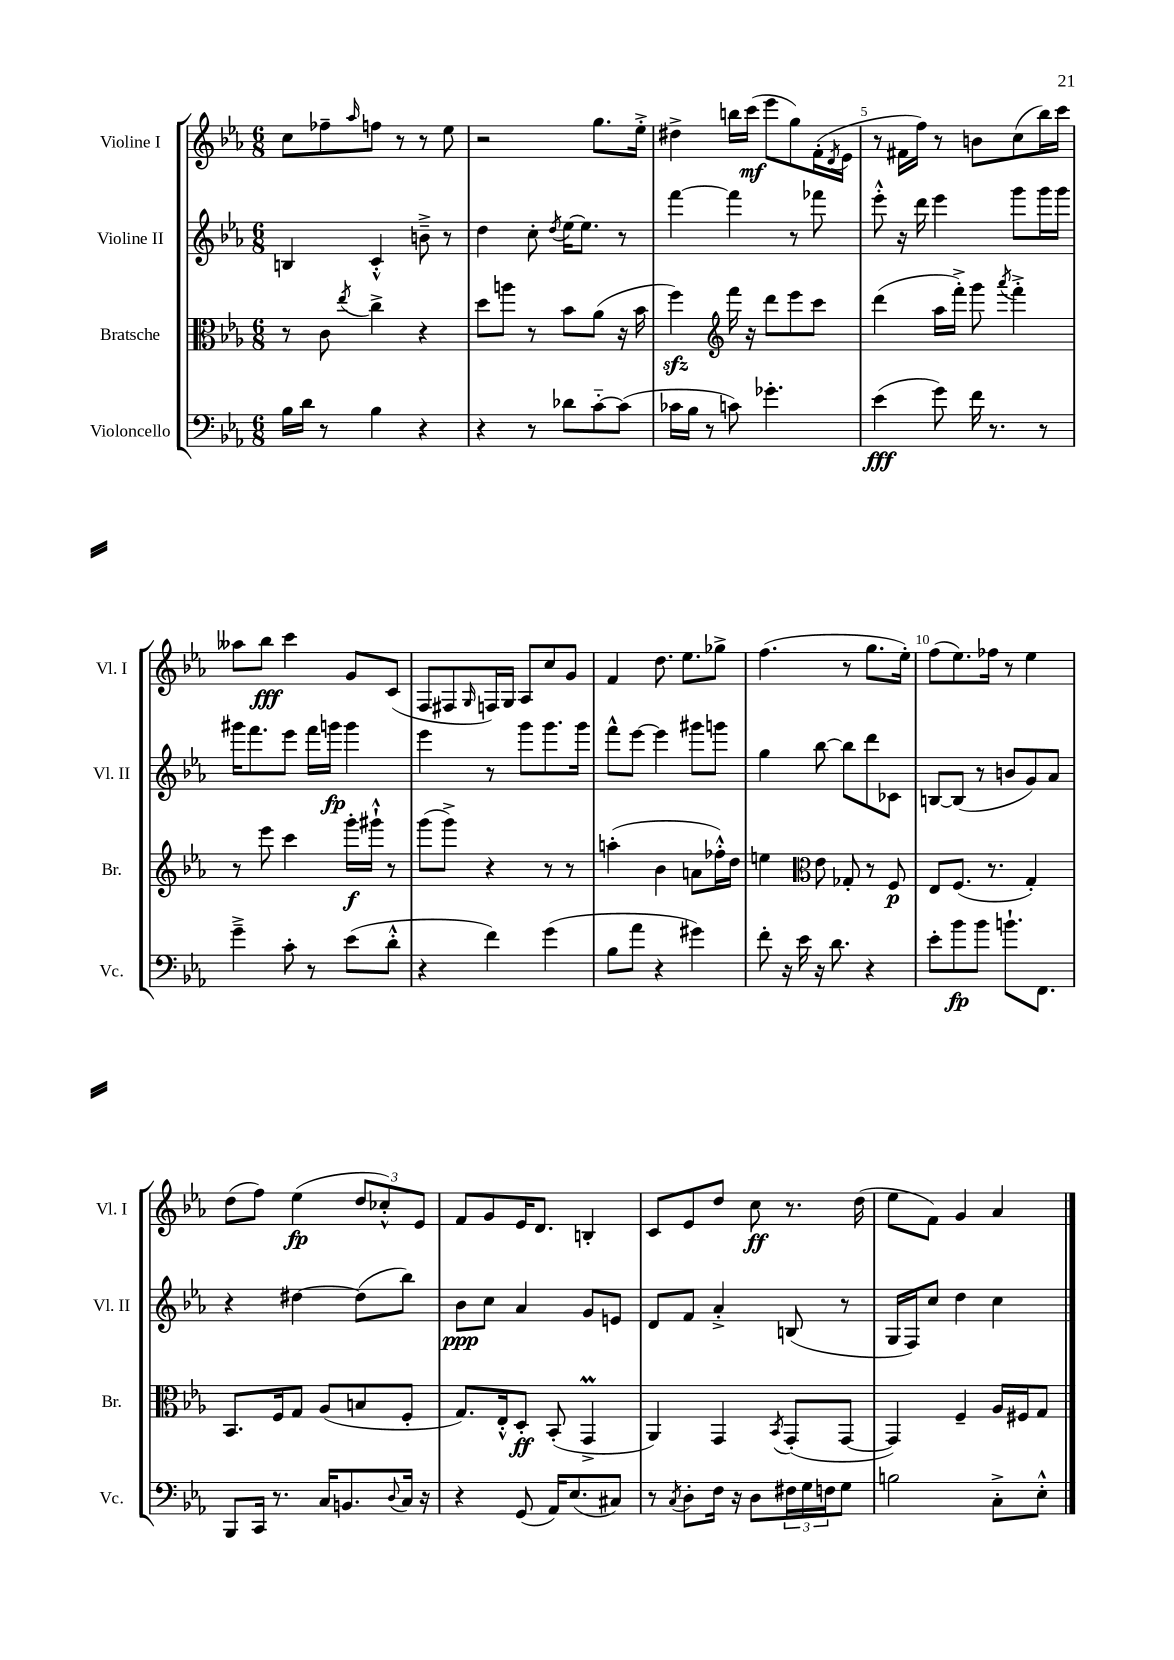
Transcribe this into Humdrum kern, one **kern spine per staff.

**kern	**dynam	**kern	**dynam	**kern	**dynam	**kern	**dynam
*part4	*part4	*part3	*part3	*part2	*part2	*part1	*part1
*staff4	*staff4	*staff3	*staff3	*staff2	*staff2	*staff1	*staff1
*I"Violoncello	*	*I"Bratsche	*	*I"Violine II	*	*I"Violine I	*
*I'Vc.	*	*I'Br.	*	*I'Vl. II	*	*I'Vl. I	*
*clefF4	*	*clefC3	*	*clefG2	*	*clefG2	*
*k[b-e-a-]	*	*k[b-e-a-]	*	*k[b-e-a-]	*	*k[b-e-a-]	*
*M6/8	*	*M6/8	*	*M6/8	*	*M6/8	*
=2	=2	=2	=2	=2	=2	=2	=2
16B-\LL	.	8r	.	4Bn/	.	8cc\L	.
16d\JJ	.	.	.	.	.	.	.
8r	.	8c\	.	.	.	8ff-X~\	.
.	.	8qee-/	.	.	.	16qqaa-/	.
4B-\	.	4cc^\	.	4c'^^/	.	8ffn\J	.
.	.	.	.	.	.	8r	.
4r	.	4r	.	8bn~^\	.	8r	.
.	.	.	.	8r	.	8ee-\	.
=3	=3	=3	=3	=3	=3	=3	=3
4r	.	8dd\L	.	4dd\	.	2r	.
.	.	8aan\J	.	.	.	.	.
8r	.	8r	.	8cc'\	.	.	.
.	.	.	.	8qdd/	.	.	.
8d-X\L	.	8b-\L	.	[16ee-\KL	.	.	.
.	.	.	.	8.ee-\J]	.	.	.
[8c\	.	(8a-\J	.	.	.	8.gg\L	.
(8c\J]	.	16r	.	8r	.	.	.
.	.	16b-\	.	.	.	16ee-'^\Jk	.
=4	=4	=4	=4	=4	=4	=4	=4
16c-X\LL	.	4ffzz\)	.	[4fff\	.	4dd#X^\	.
16B-\JJ	.	.	.	.	.	.	.
8r	.	.	.	.	.	.	.
*	*	*clefG2	*	*	*	*	*
8cn\)	.	16fff\	.	4fff\]	.	16bbn\LL	.
.	.	16r	.	.	.	(16ccc\JJ	mf
4.g-X'\	.	8ddd\L	.	.	.	8eee-\L	.
.	.	8eee-\	.	8r	.	8gg\)	.
.	.	8ccc\J	.	8fff-X\	.	(16f'\L	.
.	.	.	.	.	.	8qd/	.
.	.	.	.	.	.	16e-\JJ	.
=5	=5	=5	=5	=5	=5	=5	=5
(4e-\	fff	(4ddd\	.	8eee-'^^\	.	8r	.
.	.	.	.	16r	.	16f#X\LL	.
.	.	.	.	16ddd\	.	16ff\JJ)	.
8g\)	.	16aa-\LL	.	4eee-\	.	8r	.
.	.	16fff'^\JJ)	.	.	.	.	.
16f\	.	8ggg\	.	.	.	8bn\L	.
8.r	.	.	.	.	.	.	.
.	.	8qaaa-/	.	.	.	.	.
.	.	4fff'^\	.	8ggg\L	.	(8cc\	.
8r	.	.	.	16ggg\L	.	16bb-\L)	.
.	.	.	.	16ggg\JJ	.	16ccc\JJ	.
!!LO:LB:g=z
=6	=6	=6	=6	=6	=6	=6	=6
4g~^\	.	8r	.	16ggg#X\KL	.	8aa--X\L	.
.	.	.	.	8.fff\	.	.	.
.	.	8eee-\	.	.	.	8bb-\J	fff
8c'\	.	4ccc\	.	8eee-\J	.	4ccc\	.
8r	.	.	.	16fff\LL	.	.	.
.	.	.	.	16gggn\JJ	fp	.	.
(8e-\L	.	16ggg'\LL	f	4ggg\	.	8g/L	.
.	.	16ggg#X`^^\JJ	.	.	.	.	.
8d'^^\J	.	8r	.	.	.	(8c/J	.
=7	=7	=7	=7	=7	=7	=7	=7
4r	.	(8ggg\L	.	4eee-\	.	8F/L	.
.	.	8ggg^\J)	.	.	.	8F#X/	.
.	.	.	.	.	.	16qqG/	.
4f\)	.	4r	.	8r	.	16Fn/L)	.
.	.	.	.	.	.	16G/JJ	.
.	.	.	.	8ggg\L	.	8A-/L	.
(4g\	.	8r	.	8.ggg\	.	8cc/	.
.	.	8r	.	.	.	8g/J	.
.	.	.	.	16ggg\Jk	.	.	.
=8	=8	=8	=8	=8	=8	=8	=8
8B-\L	.	(4aan'\	.	8fff^^\L	.	4f/	.
8a-\J	.	.	.	[8eee-\J	.	.	.
4r	.	4b-\	.	4eee-\]	.	8.dd\	.
.	.	.	.	.	.	8.ee-\L	.
4g#X\)	.	8an\L	.	8ggg#X\L	.	.	.
.	.	16ff-X'^^\L)	.	8gggn\J	.	8gg-X^\J	.
.	.	16dd\JJ	.	.	.	.	.
=9	=9	=9	=9	=9	=9	=9	=9
8f'\	.	4een\	.	4gg\	.	(4.ff\	.
16r	.	.	.	.	.	.	.
16e-\	.	.	.	.	.	.	.
*	*	*clefC3	*	*	*	*	*
16r	.	8e-\	.	[8bb-\	.	.	.
8.d\	.	.	.	.	.	.	.
.	.	8G-X'/	.	8bb-\L]	.	8r	.
4r	.	8r	.	8ddd\	.	8.gg\L	.
.	.	8F/	p	8c-X\J	.	.	.
.	.	.	.	.	.	16ee-'\Jk)	.
=10	=10	=10	=10	=10	=10	=10	=10
8e-'\L	.	8E-/L	.	[8Bn/L	.	(8ff\L	.
8b-\	fp	(8.F/J	.	(8B/J]	.	8.ee-\)	.
8b-\J	.	.	.	8r	.	.	.
.	.	8.r	.	.	.	16ff-X\Jk	.
8.bn`\L	.	.	.	8bn/L	.	8r	.
.	.	4G'/)	.	8g/)	.	4ee-\	.
8.FF\J	.	.	.	.	.	.	.
.	.	.	.	8a-/J	.	.	.
!!LO:LB:g=z
=11	=11	=11	=11	=11	=11	=11	=11
8BBB-/L	.	8.BB-/L	.	4r	.	(8dd\L	.
16CC/Jk	.	.	.	.	.	8ff\J)	.
8.r	.	16F/k	.	.	.	.	.
.	.	8G/J	.	[4dd#X\	.	(4ee-\	fp
16C/KL	.	(8A-/L	.	.	.	.	.
8.BBn/	.	.	.	.	.	.	.
.	.	8Bn/	.	(8dd#\L]	.	12dd/L	.
.	.	.	.	.	.	12cc-X'^^/)	.
8qqD/	.	.	.	.	.	.	.
16C/Jk	.	8F'/J	.	8bb-\J)	.	.	.
.	.	.	.	.	.	12e-/J	.
16r	.	.	.	.	.	.	.
=12	=12	=12	=12	=12	=12	=12	=12
4r	.	8.G/L)	.	8b-\L	ppp	8f/L	.
.	.	.	.	8cc\J	.	8g/	.
.	.	16E-'^^/k	.	.	.	.	.
(8GG/	.	8D'/J	ff	4a-/	.	16e-/K	.
.	.	.	.	.	.	8.d/J	.
16AA-/KL)	.	(8BB-'/	.	.	.	.	.
(8.E-/	.	.	.	.	.	.	.
.	.	4GGm^/	.	8g/L	.	4Bn'/	.
8C#X/J)	.	.	.	8en/J	.	.	.
=13	=13	=13	=13	=13	=13	=13	=13
8r	.	4AA-/)	.	8d/L	.	8c/L	.
8qC/	.	.	.	.	.	.	.
8D'\L	.	.	.	8f/J	.	8e-/	.
16F\Jk	.	4GG/	.	4a-'^/	.	8dd/J	.
16r	.	.	.	.	.	.	.
8D\L	.	.	.	.	.	8cc\	ff
.	.	8qBB-/	.	.	.	.	.
24F#X\L	.	(8GG'/L	.	(8Bn/	.	8.r	.
24G\	.	.	.	.	.	.	.
24Fn\J	.	.	.	.	.	.	.
8G\J	.	[8GG/J	.	8r	.	.	.
.	.	.	.	.	.	(16dd\	.
=14	=14	=14	=14	=14	=14	=14	=14
2Bn\	.	4GG/])	.	16G/LL	.	8ee-\L	.
.	.	.	.	16F/J)	.	.	.
.	.	.	.	8cc/J	.	8f\J)	.
.	.	4F~/	.	4dd\	.	4g/	.
8C'^\L	.	16A-/LL	.	4cc\	.	4a-/	.
.	.	16F#X/J	.	.	.	.	.
8E-'^^\J	.	8G/J	.	.	.	.	.
==	==	==	==	==	==	==	==
*-	*-	*-	*-	*-	*-	*-	*-
